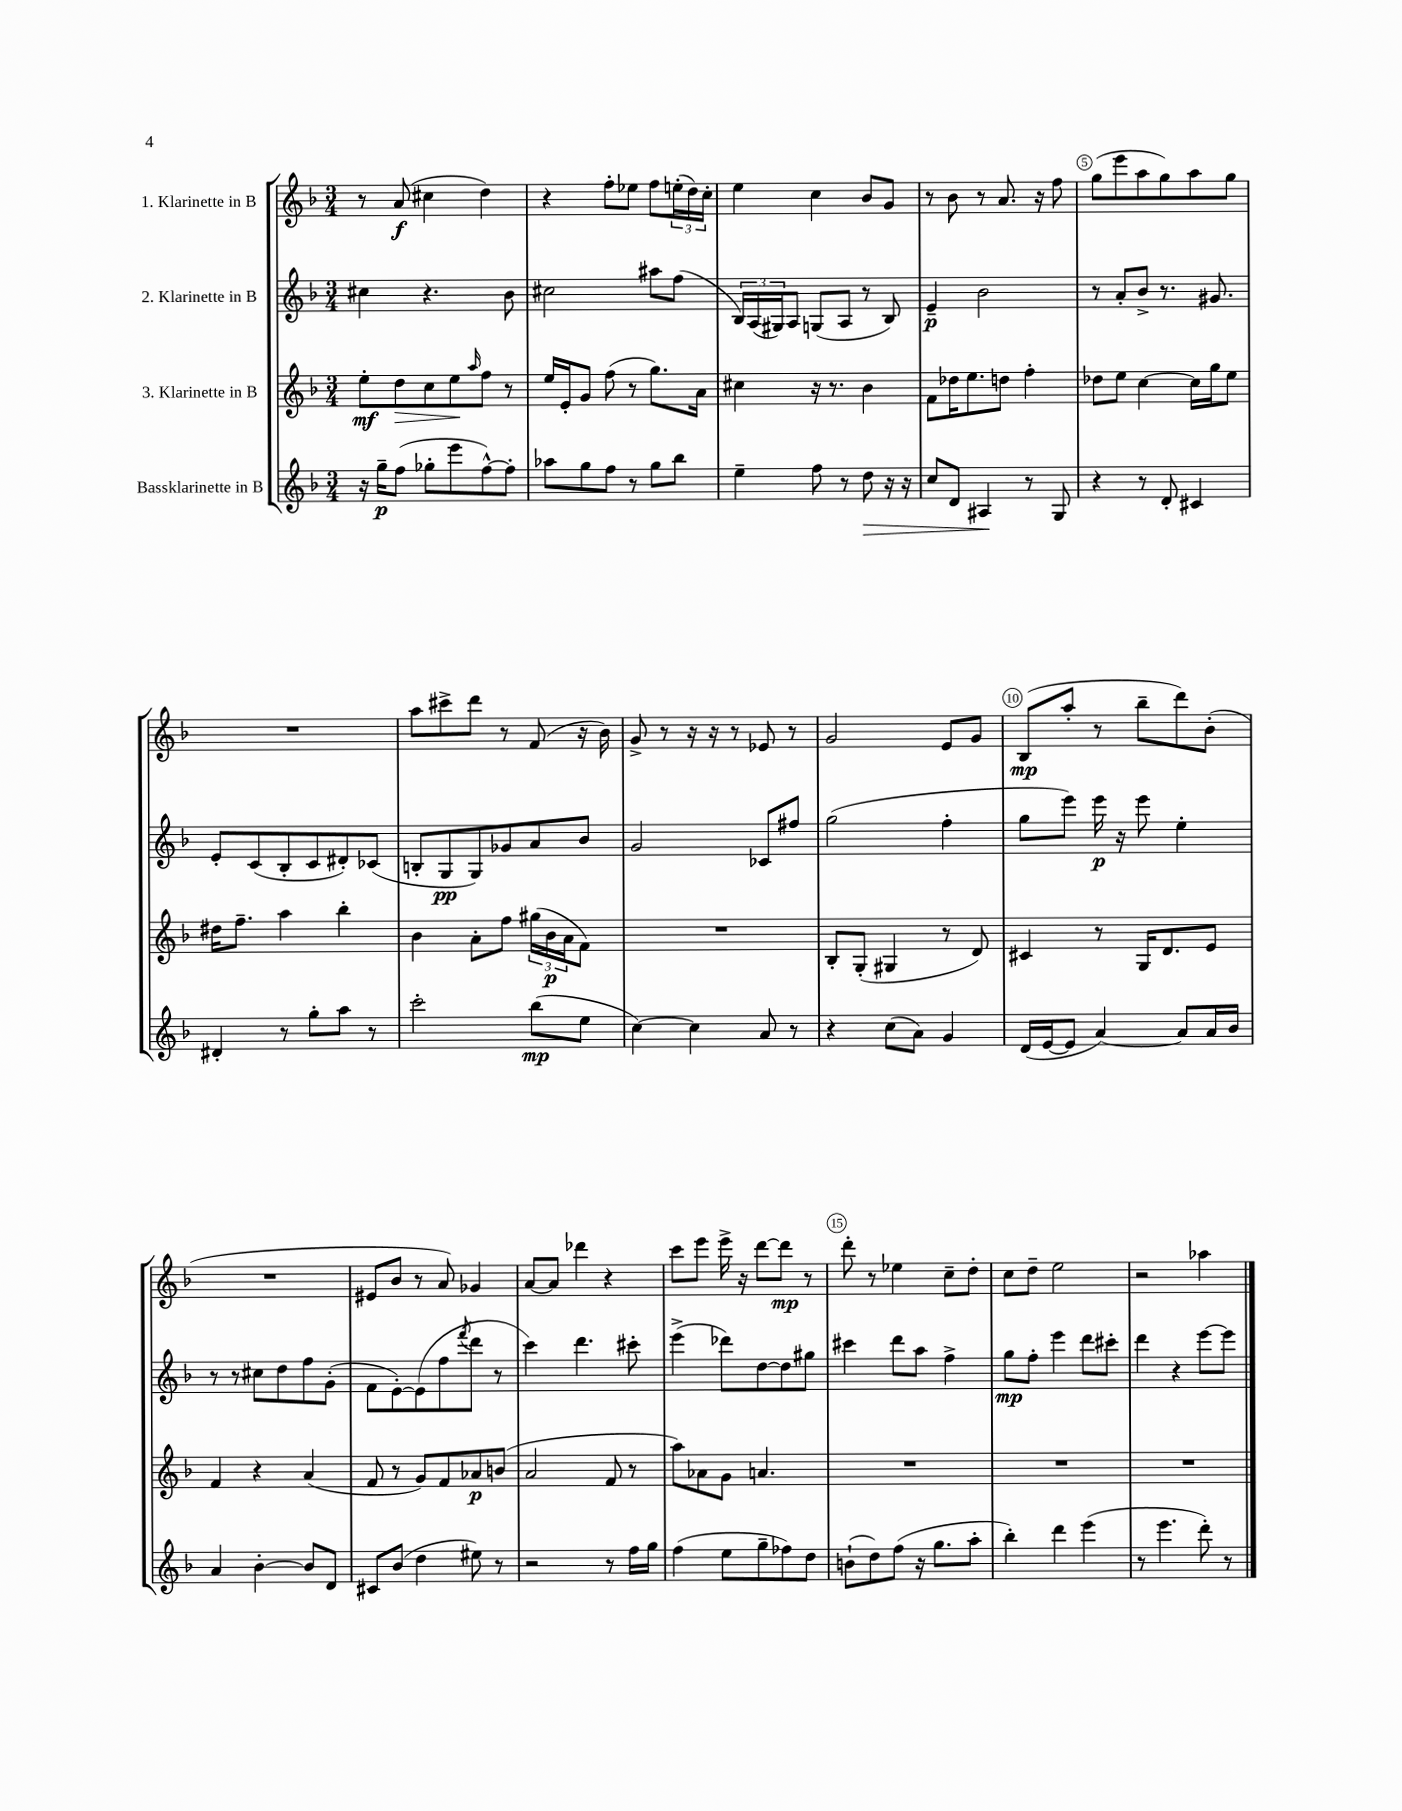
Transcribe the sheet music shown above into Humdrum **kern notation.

**kern	**kern	**kern	**kern
*staff4	*staff3	*staff2	*staff1
*clefG2	*clefG2	*clefG2	*clefG2
*k[b-]	*k[b-]	*k[b-]	*k[b-]
*M3/4	*M3/4	*M3/4	*M3/4
16r	8ee'\L	4cc#\	8r
16gg~\LK	.	.	.
(8ff\J	8dd\	.	(8a/
8gg-'\L	8cc\	4.r	4cc#\
8eee\	8ee\	.	.
.	16qqaa/	.	.
[8ff^^\)	8ff\J	.	4dd\)
8ff'\]J	8r	8b-\	.
=	=	=	=
8aa-\L	16ee/LL	2cc#\	4r
.	16e'/J	.	.
8gg\	8g/J	.	.
8ff\J	(8ff\	.	8ff'\L
8r	8r	.	8ee-\J
8gg\L	8.gg\L)	8aa#\L	8ff\L
8bb-\J	.	(8ff\J	(24ee'\L
.	.	.	24dd\)
.	16a\Jk	.	.
.	.	.	24cc'\JJ
=	=	=	=
4ee~\	4cc#\	24B-/LL)	4ee\
.	.	(24A/	.
.	.	24G#/J)	.
.	.	8A/J	.
8ff\	16r	(8G/L	4cc\
.	8.r	.	.
8r	.	8A/J	.
8dd\	4b-\	8r	8b-/L
16r	.	8B-/)	8g/J
16r	.	.	.
=	=	=	=
8cc/L	8f\L	4e~/	8r
8d/J	16dd-\K	.	8b-\
.	8.ee\	.	.
4A#/	.	2b-\	8r
.	8dd\J	.	8.a/
8r	4ff'\	.	.
.	.	.	16r
8G/	.	.	8ff\
=	=	=	=
4r	8dd-\L	8r	(8gg\L
.	8ee\J	8a'/L	8eee\
8r	[4cc\	8b-^/J	8aa\
8d'/	.	8.r	8gg\)
4c#/	16cc\]LL	.	8aa\
.	16gg\J	8.g#/	.
.	8ee\J	.	8gg\J
=	=	=	=
4d#'/	16dd#\LK	8e'/L	2.r
.	8.ff~\J	.	.
.	.	(8c/	.
8r	4aa\	8B-'/	.
8gg'\L	.	8c/	.
8aa\J	4bb-'\	8d#'/)	.
8r	.	(8c-/J	.
=	=	=	=
2ccc'\	4b-\	8B'/L	8aa\L
.	.	8G/	8ccc#^\
.	8a'\L	8G/)	8ddd\J
.	8ff\J	8g-/	8r
(8bb-\L	(24gg#\LL	8a/	(8f/
.	24b-\	.	.
.	24a\J	.	.
8ee\J	8f\J)	8b-/J	16r
.	.	.	16b-\)
=	=	=	=
[4cc\)	2.r	2g/	8g^/
.	.	.	8r
4cc\]	.	.	16r
.	.	.	16r
.	.	.	8r
8a/	.	8c-/L	8e-/
8r	.	8ff#/J	8r
=	=	=	=
4r	8B-'/L	(2gg\	2g/
.	(8G'/J	.	.
(8cc\L	4G#/	.	.
8a\J)	.	.	.
4g/	8r	4ff'\	8e/L
.	8d/)	.	8g/J
=	=	=	=
(16d/LL	4c#/	8gg\L	(8B-/L
[16e/J	.	.	.
8e/]J	.	8eee\J)	8aa'/J
[4a/)	8r	16eee\	8r
.	.	16r	.
.	16G/LK	8eee\	8bb-~\L
.	8.d/	.	.
8a/]L	.	4ee'\	8ddd\)
16a/L	8e/J	.	(8b-'\J
16b-/JJ	.	.	.
=	=	=	=
4a/	4f/	8r	2.r
.	.	8r	.
[4b-'\	4r	8cc#\L	.
.	.	8dd\	.
8b-/]L	(4a/	8ff\	.
8d/J	.	(8g'\J	.
=	=	=	=
8c#/L	8f/	8f\L	8e#/L
(8b-/J	8r	[8e'\)	8b-/J
4dd\	8g/L)	(8e\]	8r
.	8f/	8ff\	8a/)
.	.	8qfff/	.
8ee#\)	8a-/	8ddd\J	4g-/
8r	(8b/J	8r	.
=	=	=	=
2r	2a/	4ccc\)	[8a/L
.	.	.	8a/]J
.	.	4.ddd\	4ddd-\
8r	8f/	.	4r
16ff\LL	8r	8ccc#'\	.
16gg\JJ	.	.	.
=	=	=	=
(4ff\	8aa\L)	(4eee^\	8ccc\L
.	8a-\	.	8eee\J
8ee\L	8g\J	8ddd-\L)	16eee^\
.	.	.	16r
8gg~\	4.a/	[8dd\	[8ddd\L
8ff-\)	.	8dd\]	8ddd\]J
8dd\J	.	8gg#\J	8r
=	=	=	=
(8b`\L	2.r	4ccc#\	8ddd'\
8dd\)	.	.	8r
(8ff\J	.	8ddd\L	4ee-\
16r	.	8aa\J	.
8.gg\L	.	.	.
.	.	4ff^\	8cc~\L
8aa'\J	.	.	8dd'\J
=	=	=	=
4bb-'\)	2.r	8gg\L	8cc\L
.	.	8ff'\J	8dd~\J
4ddd\	.	4eee\	2ee\
(4eee\	.	8ddd\L	.
.	.	8ccc#'\J	.
=	=	=	=
8r	2.r	4ddd\	2r
4.eee\	.	.	.
.	.	4r	.
8ddd'\)	.	[8eee\L	4aa-\
8r	.	8eee\]J	.
==	==	==	==
*-	*-	*-	*-
